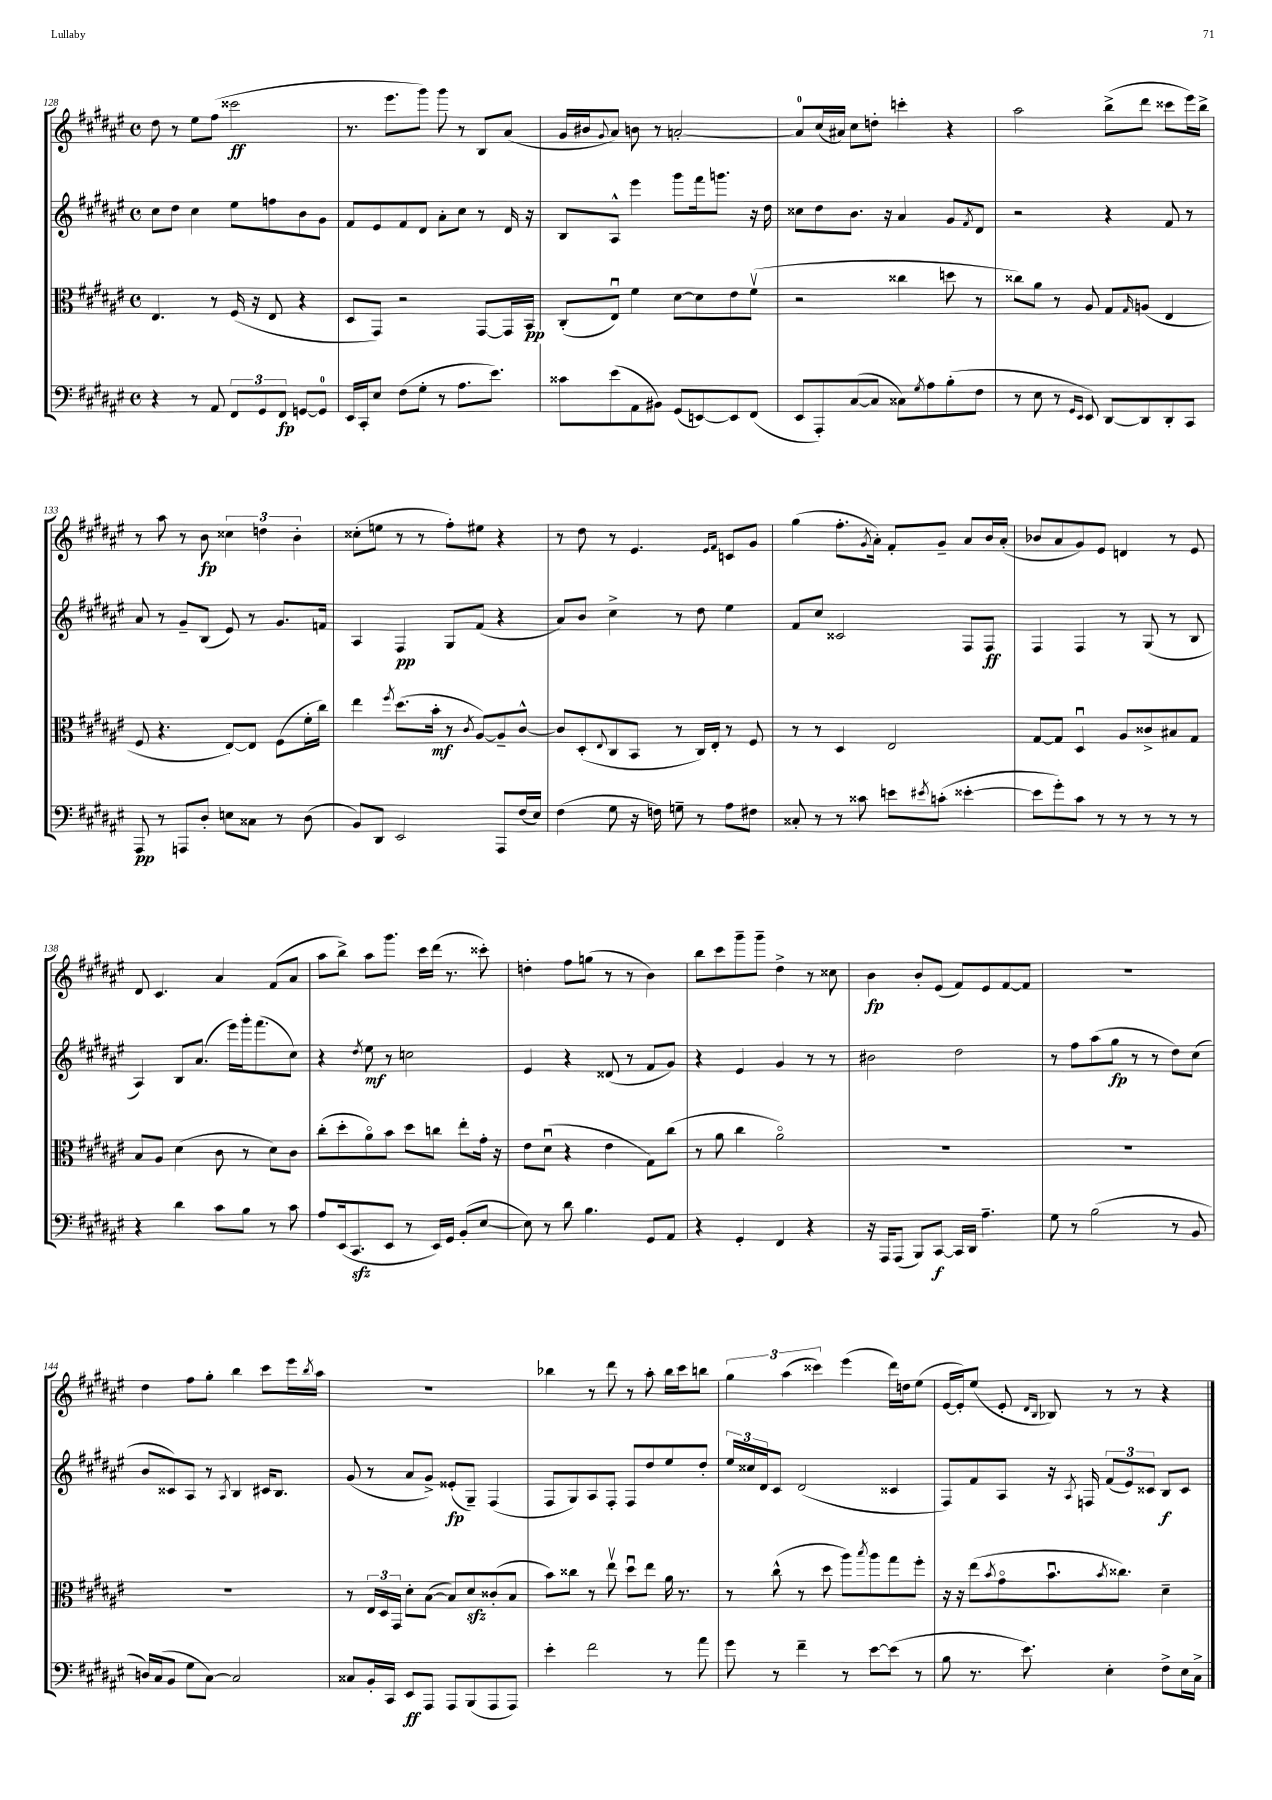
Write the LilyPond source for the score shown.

<<
\new StaffGroup <<
\new Staff = "s0" {
    \clef treble \key fis \major \defaultTimeSignature \time 4/4
    dis''8 r8 eis''8 fis''8( cisis'''2\ff |
    r8. eis'''8. gis'''8) gis'''8 r8 b8 ais'8( |
    gis'16 bis'16 \appoggiatura { gis'8 } ais'8) b'8 r8 a'2~-. |
    a'8-0 cis''16( ais'16) cis''8 d''8-. c'''4-. r4 |
    ais''2 b''8->( dis'''8 cisis'''8 eis'''16) b''16-> |
    r8 ais''8 r8 b'8\fp \tuplet 3/2 { cisis''4 d''4 b'4-. } |
    cisis''8-.( e''8 r8 r8 fis''8-.) eis''8 r4 |
    r8 dis''8 r8 eis'4. \grace { eis'16 fis'16 } c'8 gis'8 |
    gis''4( fis''8.-. \acciaccatura { gis'8 } ais'16-.) fis'8-. gis'8-- ais'8 b'16 ais'16-.( |
    bes'8 ais'8 gis'8) eis'8 d'4 r8 eis'8 |
    dis'8 cis'4. ais'4 fis'8( ais'8 |
    ais''8 b''8->) ais''8 gis'''8. cis'''16 dis'''16( r8. cisis'''8-.) |
    d''4-. fis''8 g''8( r8 r8 b'4) |
    b''8 cis'''8 gis'''8-- gis'''8-- dis''4-> r8 cisis''8 |
    b'4\fp b'8-. eis'8( fis'8) eis'8 fis'8~ fis'8 |
    R1 |
    dis''4 fis''8 gis''8-. b''4 cis'''8 eis'''16 \acciaccatura { b''8 } ais''16 |
    R1 |
    bes''4 r8 dis'''8 r8 ais''8-. bes''16 cis'''16 b''8 |
    \tuplet 3/2 { gis''4 ais''4( cisis'''4) } eis'''4( dis'''16) d''16 eis''8( |
    eis'16~ eis'16-.) eis''8( eis'8-. \grace { dis'16 b16 } bes8) r8 r8 r4 \bar "|." |
}
\new Staff = "s1" {
    \clef treble \key fis \major \defaultTimeSignature \time 4/4
    cis''8 dis''8 cis''4 eis''8 f''8 b'8 gis'8 |
    fis'8 eis'8 fis'8 dis'8 ais'8-. cis''8 r8 dis'16 r16 |
    b8 ais8-^ eis'''4 gis'''8 fis'''16 g'''8. r16 dis''16 |
    cisis''8 dis''8 b'8. r16 ais'4 gis'8 \acciaccatura { fis'8 } dis'8 |
    r2 r4 fis'8 r8 |
    ais'8 r8 gis'8-- b8( eis'8) r8 gis'8. f'16 |
    ais4 fis4\pp gis8 fis'8( r4 |
    ais'8) b'8 cis''4-> r8 dis''8 eis''4 |
    fis'8 cis''8 cisis'2 fis8 fis8\ff |
    fis4 fis4 r8 gis8( r8 b8 |
    ais4) b8 ais'8.( eis'''16) gis'''16-. fis'''8.( cis''8) |
    r4 \acciaccatura { dis''8 } eis''8\mf r8 c''2 |
    eis'4 r4 disis'8( r8 fis'8 gis'8) |
    r4 eis'4 gis'4 r8 r8 |
    bis'2 dis''2 |
    r8 fis''8 ais''8( gis''8\fp r8 r8 dis''8) cis''8( |
    b'8 cisis'8) ais8 r8 \acciaccatura { ais8 } b4 cis'16 b8. |
    gis'8( r8 ais'8 gis'8->) eisis'8-.\fp( gis8--) fis4( |
    fis8 gis8) ais8 fis8-. fis8 dis''8 eis''8 dis''8-. |
    \tuplet 3/2 { eis''16 cisis''16 dis'16 } cis'8 dis'2( cisis'4 |
    fis8) fis'8 ais8 r16 \acciaccatura { ais8 } f16 \tuplet 3/2 { fis'8( eis'8) cisis'8 } b8\f cisis'8 \bar "|." |
}
\new Staff = "s2" {
    \clef alto \key fis \major \defaultTimeSignature \time 4/4
    eis4. r8 fis16( r16 eis8 r4 |
    dis8 gis,8) r2 gis,8~ gis,16 b,16\pp |
    cis8-.( eis8\downbow) fis'4 dis'8~ dis'8 eis'8 fis'8\upbow( |
    r2 cisis''4 d''8 r8 |
    cisis''8) ais'8 r8 ais8 gis8 \grace { gis16 } a8( eis4 |
    fis8 r4. eis8~) eis8 fis8( fis'16-. cis''16) |
    eis''4 \acciaccatura { fis''8 } dis''8.( b'16-.\mf r8 \acciaccatura { cis'8 } ais8~) ais8-- cis'8~-^ |
    cis'8 dis8-.( \appoggiatura { eis8 } cis8 b,8 r8 cis16) eis16-. r8 fis8 |
    r8 r8 dis4 eis2 |
    gis8~ gis8 dis4\downbow ais8 cisis'8-> bis8 gis8 |
    b8 ais8 dis'4( cis'8 r8 dis'8) cis'8 |
    cis''8-.( dis''8-. ais'8\flageolet) b'8 dis''8 c''8 eis''8-. gis'16-. r16 |
    eis'8 dis'8\downbow( r4 eis'4 gis8) cis''8( |
    r8 ais'8 cis''4 ais'2\flageolet) |
    R1 |
    R1 |
    R1 |
    r8 \tuplet 3/2 { eis16 dis16 gis,16 } dis'8-. b8~( b8) dis'8\sfz cisis'8-.( b8 |
    b'8) cisis''8 r8 eis''8\upbow dis''8\downbow eis''8 ais'16 r8. |
    r8 cis''8-^( r8 dis''8 ais''8) \acciaccatura { b''8 } ais''8 gis''8 fis''8-. |
    r16 r16 eis''8( \acciaccatura { b'8 } gis'8\flageolet b'8.\downbow \acciaccatura { b'8 } cisis''8.) dis'4-- \bar "|." |
}
\new Staff = "s3" {
    \clef bass \key fis \major \defaultTimeSignature \time 4/4
    r4 r8 ais,8 \tuplet 3/2 { fis,8 gis,8 fis,8\fp } g,8~ g,8-0 |
    eis,16 cis,16-. eis8 fis8( gis8-. r8 ais8. eis'8.) |
    cisis'8 eis'8( ais,8 bis,8) gis,8( e,8~) e,8 fis,8( |
    eis,8 ais,,8-.) cis8~( cis8 cisis8) \acciaccatura { gis8 } ais8 b8-.( fis8 |
    r8 eis8 r8 \grace { gis,16 eis,16 } eis,8) dis,8~ dis,8 dis,8-. cis,8 |
    ais,,8\pp r8 a,,8 dis8-. e8 cisis8 r8 dis8( |
    b,8) dis,8 eis,2 ais,,8 fis16( eis16) |
    fis4( gis8 r16 f16) g8-- r8 ais8 fis8 |
    cisis8-. r8 r8 cisis'8 e'8 \acciaccatura { eis'8 } c'8-.( eisis'4~-. |
    eisis'8 gis'8-.) cis'8 r8 r8 r8 r8 r8 |
    r4 dis'4 cis'8 b8 r8 cis'8 |
    ais8 eis,16( cis,8.\sfz eis,8 r8 eis,16) gis,16 b,8-.( eis8~ |
    eis8) r8 dis'8 b4. gis,8 ais,8 |
    r4 gis,4-. fis,4 r4 |
    r16 ais,,16 ais,,8( b,,8) cis,8~\f cis,16 dis,16 ais4.-- |
    gis8 r8 b2( r8 b,8 |
    d16) cis16( b,8 gis8 cis8~) cis2 |
    cisis8 b,16-. cis,16 eis,8\ff ais,,8 ais,,8 b,,8( ais,,8 ais,,8) |
    eis'4-. fis'2 r8 ais'8 |
    gis'8 r8 fis'4-- r8 eis'8~ eis'8( r8 |
    b8 r8. eis'8.) eis4-. fis8-> eis16 cis16-> \bar "|." |
}
>>
>>
\layout { \context { \Score currentBarNumber = #128 } }
